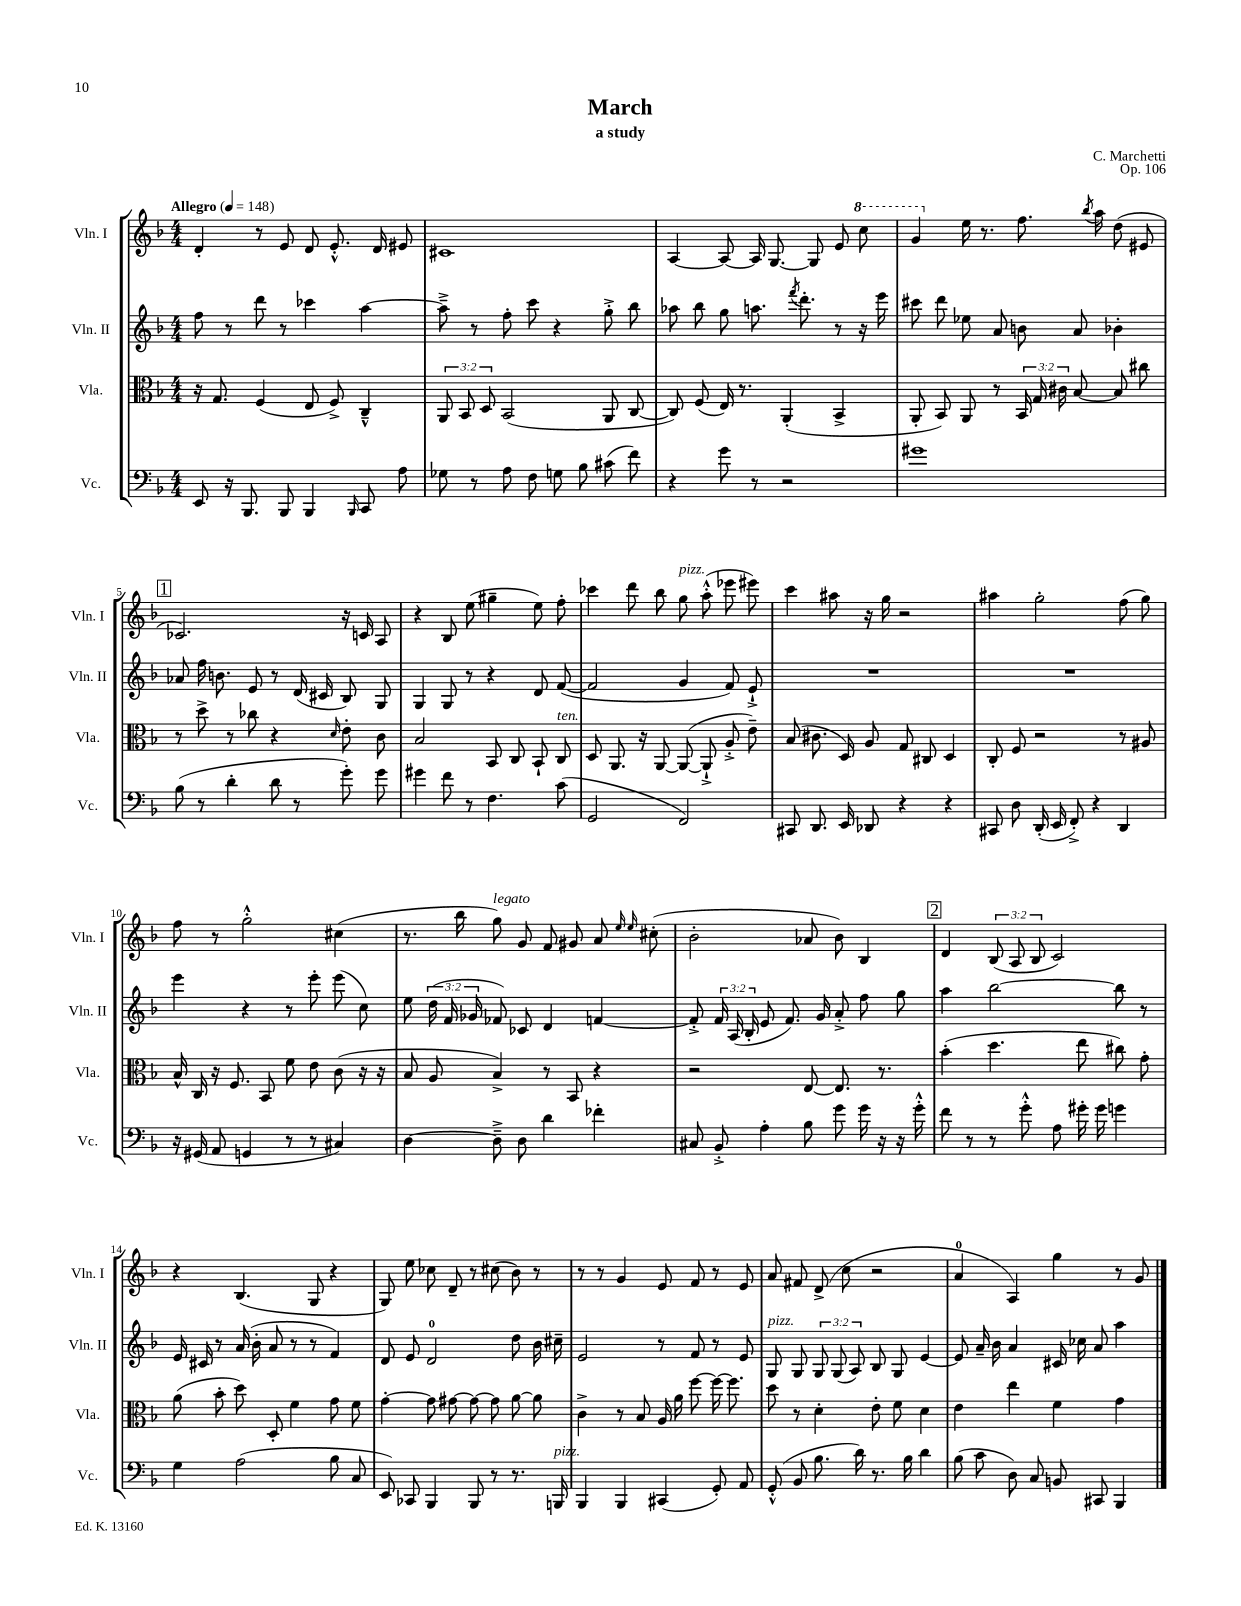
\header { title = "March" composer = "C. Marchetti" subtitle = "a study" opus = "Op. 106" }
<<
\new StaffGroup <<
\new Staff = "s0" \with { instrumentName = "Vln. I" shortInstrumentName = "Vln. I" } {
    \clef treble \key f \major \numericTimeSignature \time 4/4 \override Staff.TupletNumber.text = #tuplet-number::calc-fraction-text \tempo "Allegro" 4 = 148
    \autoBeamOff d'4-. r8 e'8 d'8 e'8.-.-^ d'16 eis'8 |
    cis'1 |
    a4~ a8~ a16 g8.~ g8 e'8 \ottava #1 c'''8 |
    g''4 \ottava #0 e''16 r8. f''8. \acciaccatura { bes''8 } a''16 d''8( eis'8 |
    \mark \markup { \box "1" } ces'2.) r16 c'16 a8 |
    r4 bes8 e''8( gis''4-- e''8) f''8-. |
    ces'''4 d'''8 bes''8 g''8^\markup { \italic "pizz." } a''8-.-^( ees'''8 eis'''8) |
    c'''4 ais''8 r16 g''16 r2 |
    ais''4 g''2-. f''8( g''8) |
    f''8 r8 g''2-.-^ cis''4( |
    r8. bes''16 g''8^\markup { \italic "legato" }) g'8 f'8 gis'8 a'8 \grace { e''16 e''16 } cis''8-.( |
    bes'2-. aes'8 bes'8) bes4 |
    \mark \markup { \box "2" } d'4 \tuplet 3/2 { bes8( a8 bes8 } c'2) |
    r4 bes4.( g8 r4 |
    g8) e''8 ces''8 d'8-- r8 cis''8( bes'8) r8 |
    r8 r8 g'4 e'8 f'8 r8 e'8 |
    a'8 fis'8 d'8->( c''8 r2 |
    a'4-0 a4) g''4 r8 g'8 \bar "|." |
}
\new Staff = "s1" \with { instrumentName = "Vln. II" shortInstrumentName = "Vln. II" } {
    \clef treble \key f \major \numericTimeSignature \time 4/4 \override Staff.TupletNumber.text = #tuplet-number::calc-fraction-text
    \autoBeamOff f''8 r8 d'''8 r8 ces'''4 a''4~ |
    a''8---> r8 f''8-. c'''8 r4 g''8-.-> bes''8 |
    aes''8 bes''8 g''8 a''8. \acciaccatura { f'''8 } d'''8.-. r8 r16 e'''16 |
    cis'''8 d'''8 ees''8 a'8 b'8 a'8 bes'4-. |
    \mark \markup { \box "1" } aes'8 f''16 b'8. e'8 r8 d'16( cis'16 bes8) g8 |
    g4 g8 r8 r4 d'8 f'8~( |
    f'2 g'4 f'8) e'8-!-> |
    R1 |
    R1 |
    e'''4 r4 r8 e'''8-. e'''8( c''8) |
    e''8 \tuplet 3/2 { d''16( f'16 ges'16 } fes'8) ces'8 d'4 f'4~ |
    f'8-.-> \tuplet 3/2 { f'16 a16( bes16-. } e'8 f'8.) g'16 a'8-.-> f''8 g''8 |
    \mark \markup { \box "2" } a''4 bes''2~ bes''8 r8 |
    e'16 cis'16 r8 a'16( bes'16-. a'8 r8 r8 f'4) |
    d'8 e'8 d'2-0 d''8 bes'16 cis''16-- |
    e'2 r8 f'8 r8 e'8 |
    g8^\markup { \italic "pizz." } g8 \tuplet 3/2 { g8 g8( a8) } bes8 g8 e'4~ |
    e'8 a'16-- bes'16 a'4 cis'16 ces''16 a'8 a''4 \bar "|." |
}
\new Staff = "s2" \with { instrumentName = "Vla." shortInstrumentName = "Vla." } {
    \clef alto \key f \major \numericTimeSignature \time 4/4 \override Staff.TupletNumber.text = #tuplet-number::calc-fraction-text
    \autoBeamOff r16 g8. f4( e8 f8->) c4---^ |
    \tuplet 3/2 { a,8 bes,8 d8 } bes,2( a,8 c8~ |
    c8) f8( e16) r8. a,4-.( bes,4-> |
    a,8-. bes,8) a,8 r8 \tuplet 3/2 { bes,16 g16 cis'16 } bes8~ bes8 cis''8 |
    \mark \markup { \box "1" } r8 d''8-> r8 ces''8 r4 \grace { d'16 } e'8-. c'8 |
    bes2 bes,8 c8 bes,8-! c8^\markup { \italic "ten." } |
    d8 a,8. r16 a,8~ a,8~( a,8-!-> a8-.-> e'8--) |
    bes8( cis'8. d16) a8 g8 cis8 d4 |
    c8-. f8 r2 r8 ais8 |
    bes16-^ c16 r16 f8. bes,8 f'8 e'8 c'8( r16 r16 |
    bes8 a8 bes4->) r8 bes,8 r4 |
    r2 e8~ e8. r8. |
    \mark \markup { \box "2" } bes'4-.( d''4. e''8 cis''8) g'8-. |
    a'8( bes'8-. d''8) d8-. f'4 g'8 f'8 |
    g'4~-. g'8 gis'8~ gis'8~ gis'8 a'8~ a'8 |
    c'4-> r8 bes8 a16 a'16 f''8~ f''16~ f''8. |
    d''8 r8 d'4-. e'8-. f'8 d'4 |
    e'4 e''4 f'4 g'4 \bar "|." |
}
\new Staff = "s3" \with { instrumentName = "Vc." shortInstrumentName = "Vc." } {
    \clef bass \key f \major \numericTimeSignature \time 4/4
    \autoBeamOff e,8 r16 bes,,8. bes,,8 bes,,4 \grace { bes,,16 } c,8 a8 |
    ges8 r8 a8 f8 g8 bes8 cis'8( f'8) |
    r4 g'8 r8 r2 |
    gis'1 |
    \mark \markup { \box "1" } bes8( r8 d'4-. d'8 r8 g'8-.) g'8 |
    gis'4 f'8 r8 f4. c'8( |
    g,2 f,2) |
    cis,8 d,8. e,16 des,8 r4 r4 |
    cis,8 d8 d,16-.( e,16 f,8-.->) r4 d,4 |
    r16 gis,16( a,8 g,4 r8 r8 cis4) |
    d4~ d8---> d8 d'4 fes'4-. |
    cis8 bes,8-.-> a4-. bes8 g'8 g'16 r16 r16 g'16-.-^ |
    \mark \markup { \box "2" } f'8 r8 r8 g'8-.-^ a8 gis'16-. gis'16 g'4 |
    g4 a2( bes8 c8 |
    e,8) ces,8 bes,,4 bes,,8 r8 r8. b,,16^\markup { \italic "pizz." } |
    bes,,4 bes,,4 cis,4( g,8-.) a,8 |
    g,8-.-^( bes,8 bes8. d'16) r8. bes16 d'4 |
    bes8( c'8 d8) c8 b,8 cis,8 bes,,4 \bar "|." |
}
>>
>>
